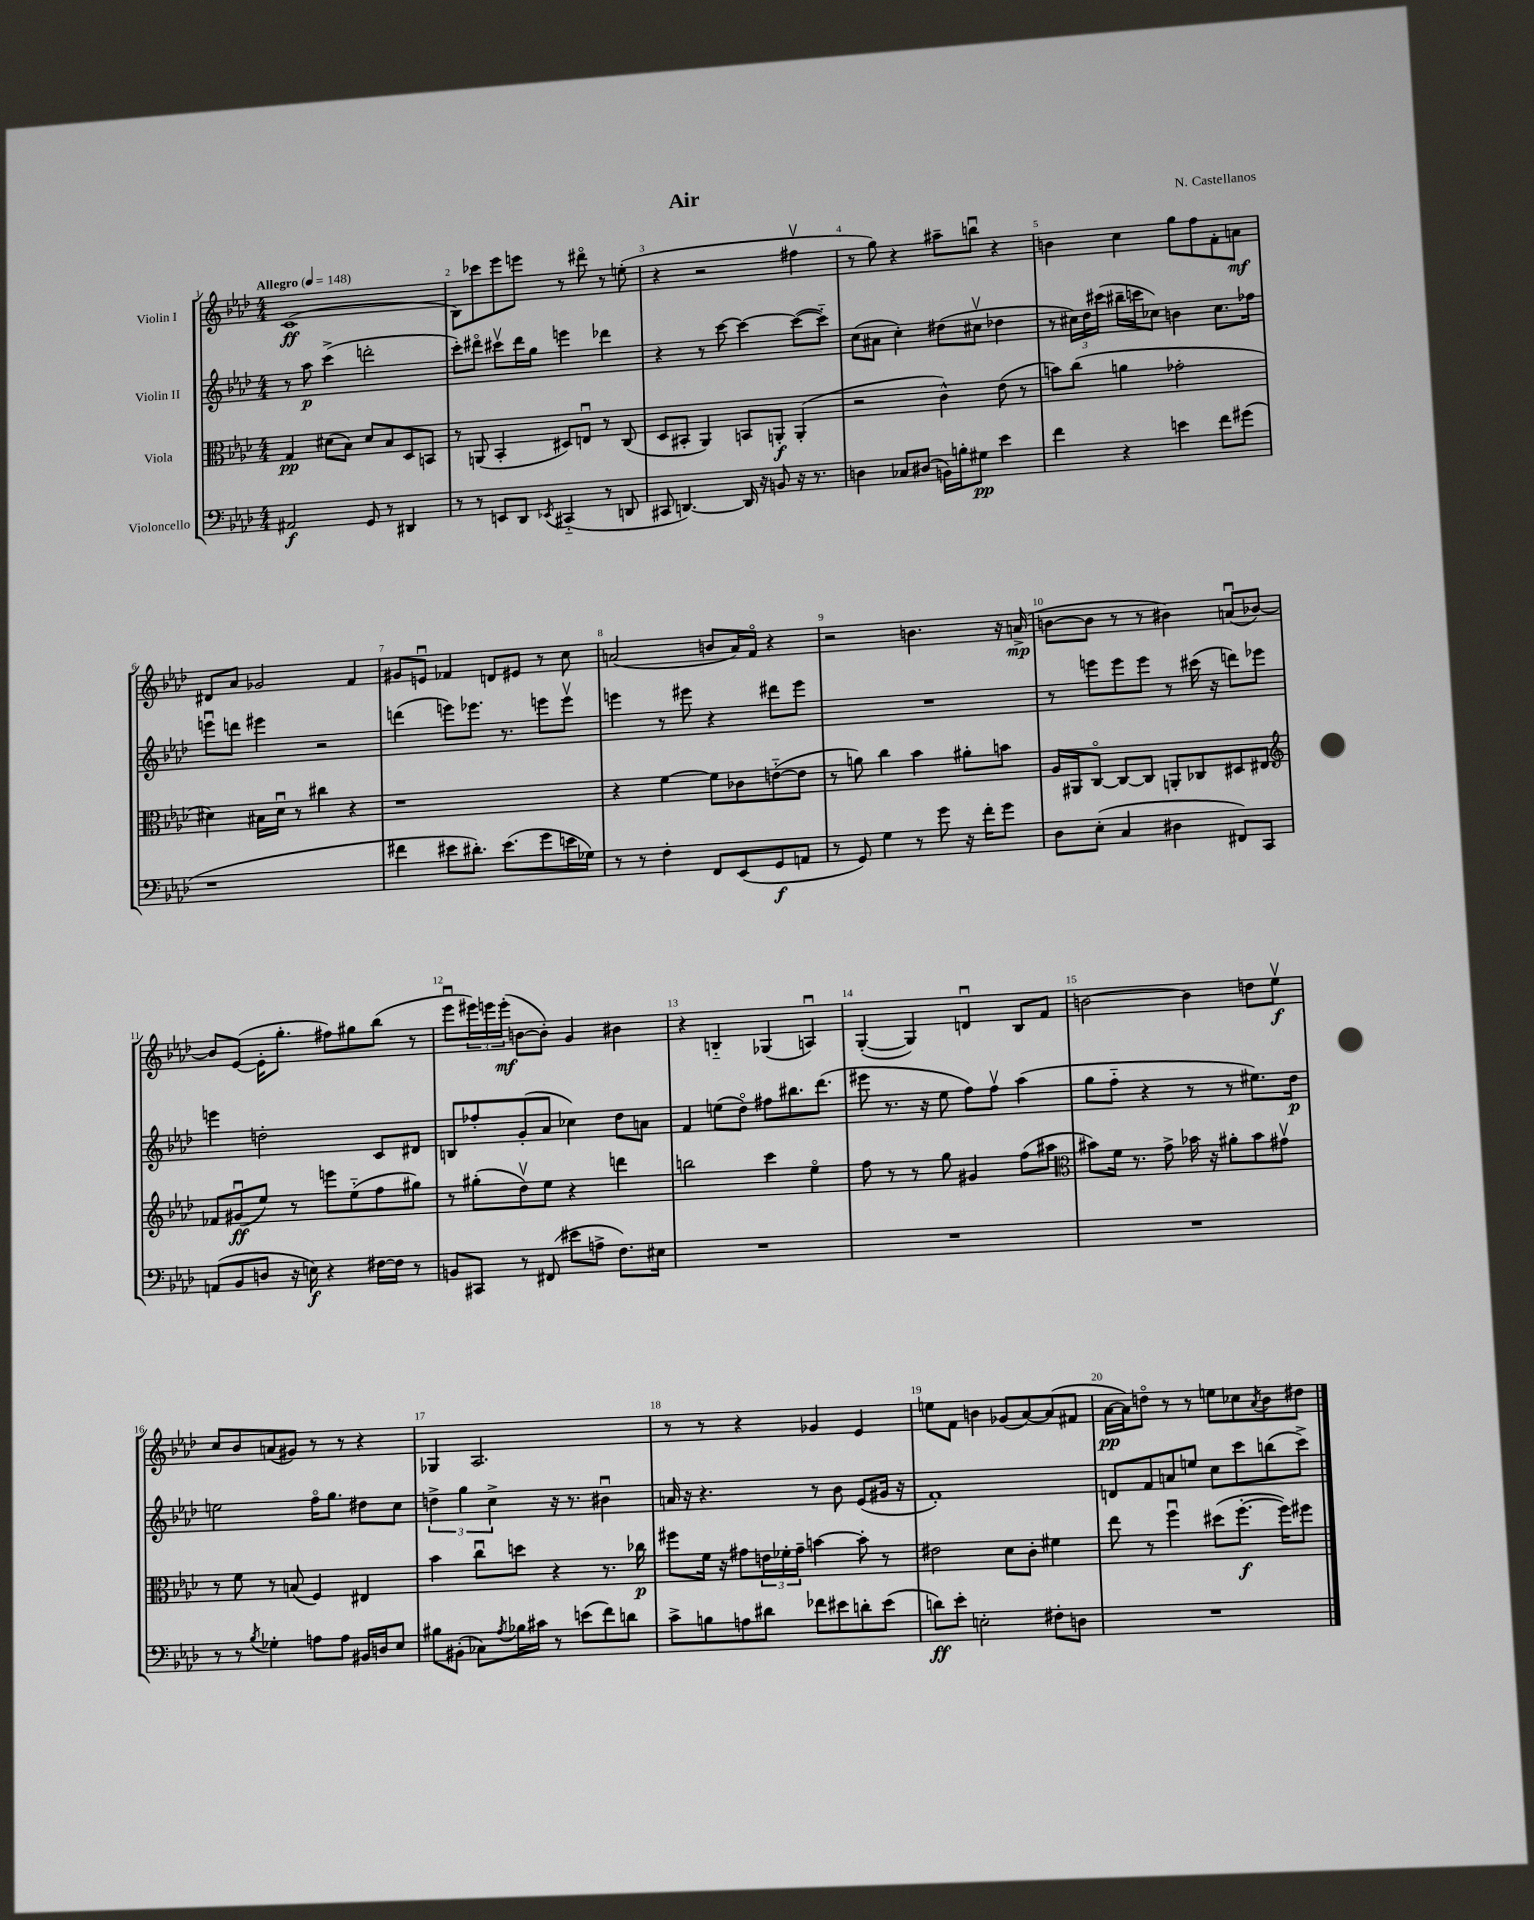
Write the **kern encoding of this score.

**kern	**kern	**kern	**kern
*staff4	*staff3	*staff2	*staff1
*clefF4	*clefC3	*clefG2	*clefG2
*k[b-e-a-d-]	*k[b-e-a-d-]	*k[b-e-a-d-]	*k[b-e-a-d-]
*M4/4	*M4/4	*M4/4	*M4/4
*MM148	*MM148	*MM148	*MM148
2AA#	4G	8r	(1c
.	.	8aa-	.
.	(8d#	(4ccc^	.
.	8B-)	.	.
8GG	8d#	2ddd'	.
8r	8B-	.	.
4DD#	8D-	.	.
.	8BB	.	.
=	=	=	=
8r	8r	8ccc')	8B-)
8r	(8AA	8ddd#o	8ccc-
8EE	4BB-'	8ccc#v	8eee-
8DD-	.	16ddd#	8eee
.	.	16gg	.
8qEE-	.	.	.
(4CC#'~	8D#)	4eee	8r
.	8Eu	.	8ddd#o
8r	8r	4ddd-	8r
8DD	(8C	.	(8ee'
=	=	=	=
8CC#	8D-	4r	4r
[4.DD)	8BB#'	.	.
.	4AA-)	8r	2r
.	.	[8ccc	.
16DD]	8BB	4ccc_	.
16r	.	.	.
8BB	8AA'	.	.
16r	(4AA'	(8ccc_	4ff#v
8.r	.	.	.
.	.	8ccc'~])	.
=	=	=	=
4D	2r	(8cc	8r
.	.	8a#	8gg)
8C-	.	4cc')	4r
(8D#	.	.	.
16BB)	4c^^)	(8dd#	8aa#~
16B'	.	.	.
8G#	.	8cc#v	8bbu
4e-	(8e-	4dd-	4r
.	8r	.	.
=	=	=	=
4f	8b)	8r	4b
.	(8cc	24cc#)	.
.	.	24dd-	.
.	.	(24ccc#	.
4r	4a	16bb#~	4cc
.	.	16ccc	.
.	.	8cc-)	.
4e	2g-'	4b	8gg
.	.	.	8ff
8f	.	8.cc-	8f'
(8g#	.	.	8a
.	.	16ff-	.
=	=	=	=
1r	4d#)	8eeeu	8d#
.	.	8ddd	8a-
.	16B#	4eee#	2g-
.	16d#u	.	.
.	8r	.	.
.	4cc#	2r	.
.	4r	.	4f
=	=	=	=
4f#	1r	(4ddd	8g#
.	.	.	8eu
8e#	.	8eee)	4f-
8.d#')	.	8.eee-	.
.	.	.	8d
(8.e#	.	8.r	.
.	.	.	8e#
8g	.	8eee	8r
16e	.	8eeev	8cc
16G-)	.	.	.
=	=	=	=
8r	4r	4eee	(2a
8r	.	.	.
4F'	[4f	8r	.
.	.	8eee#	.
8FF	8f]	4r	8b
(8EE-	8c-	.	16a)
.	.	.	16fo
8GG	([8e'~	8ddd#	4r
8AA	8e]	8eee#	.
=	=	=	=
8r	8r	1r	2r
8GG)	8a)	.	.
4G	4cc	.	.
8r	4b-	.	4.b
8g	.	.	.
16r	8a#'	.	.
16f'	.	.	.
8g	8b	.	16r
.	.	.	(16a^
=	=	=	=
8D-	16A-	8r	[8b
.	16AA#	.	.
(8E-'	[8Co	8eee	8b]
4C	8C_	8eee	8r
.	8C]	8eee	8r
4D#	8AA'	8r	4b#)
.	8C-	(16ccc#	.
.	.	16r	.
8FF#)	8D#	8ddd)	(8au
8CC	8E#	8eee-	[8b-)
=	=	=	=
*	*clefG2	*	*
(8AA	8f-	4eee	8b-]
8BB-	(8g#u	.	([8e-
8D	8ee-)	2dd'	16e-']
.	.	.	8.gg'
16r	8r	.	.
16E)	.	.	.
4r	8eee	.	8ff#)
.	(8ee-'~	.	8gg#
[16F#	8ff	8c	(8bb-
16F#]	.	.	.
8r	8gg#)	8d#	8r
=	=	=	=
8BB	8r	8B	8eee-u
8CC#	(8gg#'	8ff-'	24eee#)
.	.	.	24eee
.	.	.	(24eee'
8r	8dd-v)	(8g'	[8b
(8FF#	8ee-	8a-	8b'])
8e#	4r	4cc-)	4g
8A^	.	.	.
8.F)	4ddd	8dd-	4b#
.	.	8a	.
16E#	.	.	.
=	=	=	=
1r	2bb	4f	4r
.	.	(8ee	4B'~
.	.	8dd-o)	.
.	4ccc	8ff#	(4G-
.	.	8.bb#	.
.	4ee-o	.	4Au)
.	.	(8.ddd-	.
=	=	=	=
1r	8ff	8eee#	([4G'
.	8r	8.r	.
.	8r	.	4G])
.	.	16r	.
.	8gg	8ee-	.
.	4g#	8ff)	4du
.	.	8ffv	.
.	(8ff	(4aa-	8B-
.	8aa#	.	8f
=	=	=	=
*	*clefC3	*	*
1r	8b#)	8gg	[2b
.	16f	8ff'~	.
.	8.r	.	.
.	.	4r	.
.	8g^	.	.
.	16b-	8r	4b]
.	16r	.	.
.	8a#'	8r	.
.	8b-	8.ee#)	8dd
.	8g#v	.	8ee-v
.	.	16dd-	.
=	=	=	=
8r	8r	2ee	8cc
8r	8f	.	8b-
8qB-	.	.	.
4G-'	8r	.	(8a
.	(8B	.	8g#)
8A	4F)	16ffo	8r
.	.	8.gg	.
8A	.	.	8r
16BB#	4E#	8dd#	4r
16D	.	.	.
8E-	.	8cc	.
=	=	=	=
8B#	4b-	6dd^	4G-
(8BB#'	.	.	.
.	.	6gg	.
8C-)	8ccu	.	2.A-
.	.	6cc^	.
8qA-	.	.	.
16B-	8dd	.	.
16c#	.	.	.
8r	4r	16r	.
.	.	8.r	.
(8e	.	.	.
8f)	8.r	4b#u	.
8d	.	.	.
.	16cc-	.	.
=	=	=	=
8c^	8ff#	16a	8r
.	.	16r	.
8B	16f	4.r	8r
.	16r	.	.
8A	8g#	.	4r
8d#	24e	.	.
.	24f-'	.	.
.	24g#~	.	.
8f-	[4b	8r	4g-
8e#	.	8b-	.
8d'	8b']	(8e-	4e-
(8e#	8r	16g#	.
.	.	16r	.
=	=	=	=
8d)	2e#	1f')	8ee
8e-'	.	.	8f
2E'	.	.	4b
.	8d-	.	(8g-
.	8c'	.	[8a-)
8F#'	4f#	.	(8a-]
8D	.	.	8f#
=	=	=	=
1r	8ee-	8d	[16a-
.	.	.	16a-])
.	8r	8f	8ddo
.	4ffu	8a	8r
.	.	8ee	8r
.	(8dd#	8cc	8ee
.	[8.ff'	8ccc	8cc-
.	.	.	8qa-
.	.	(8bb	8b-
.	16ff])	.	.
.	8ff#	8ccc^)	8dd#
==	==	==	==
*-	*-	*-	*-
